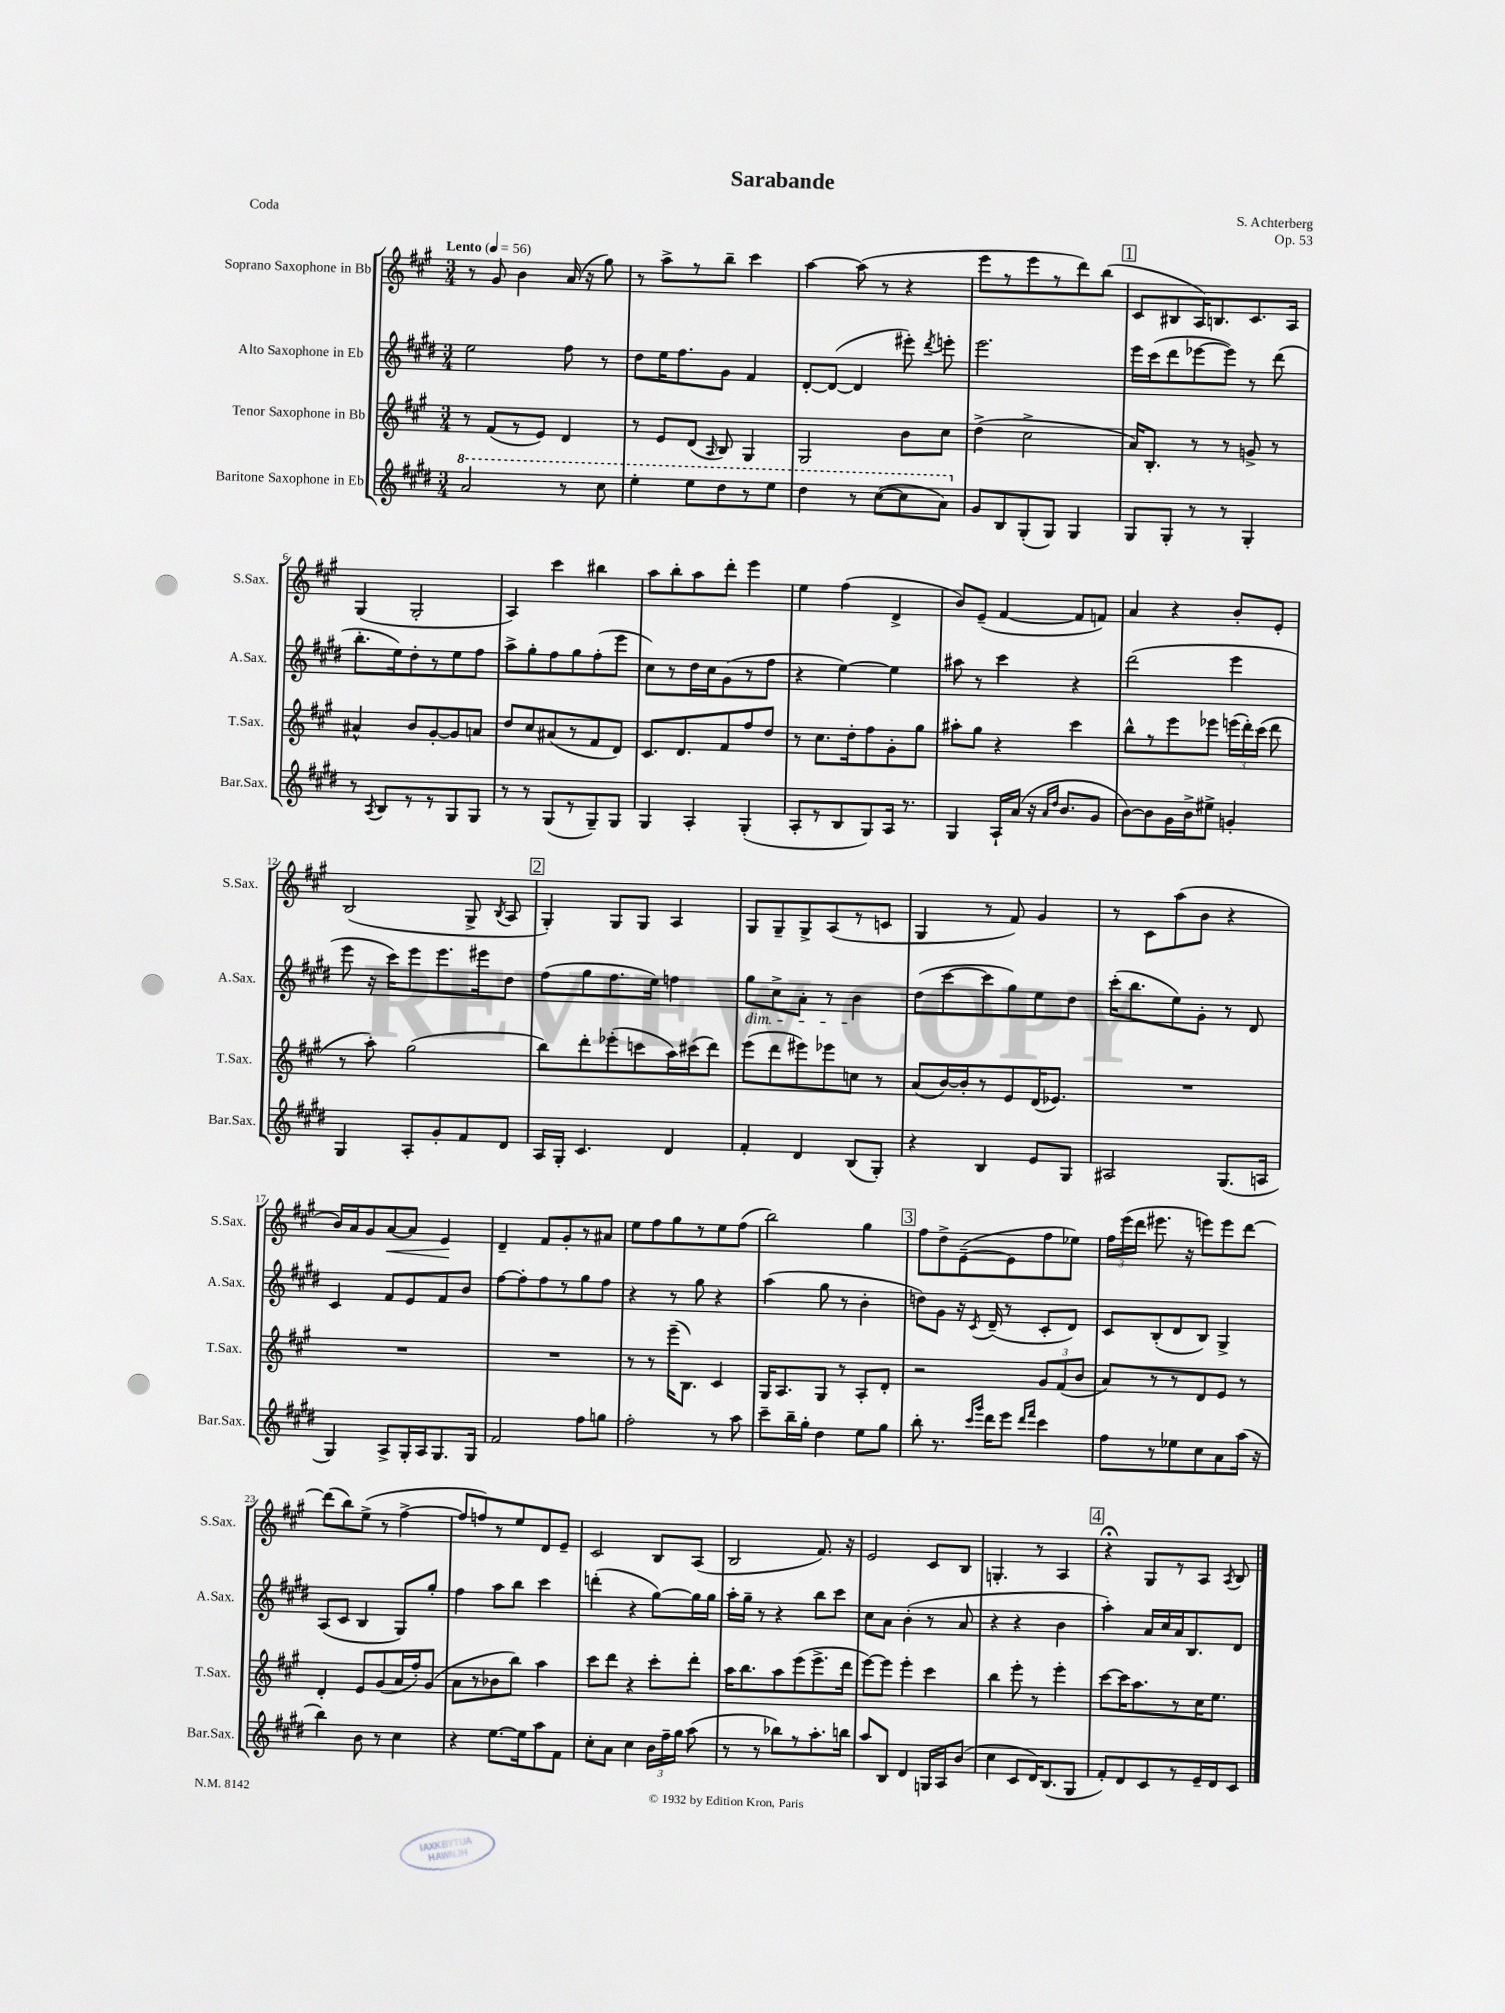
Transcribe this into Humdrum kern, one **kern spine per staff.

**kern	**kern	**kern	**kern	**dynam
*part4	*part3	*part2	*part1	*part1
*staff4	*staff3	*staff2	*staff1	*staff1
*I"Baritone Saxophone in Eb	*I"Tenor Saxophone in Bb	*I"Alto Saxophone in Eb	*I"Soprano Saxophone in Bb	*
*I'Bar.Sax.	*I'T.Sax.	*I'A.Sax.	*I'S.Sax.	*
*clefG2	*clefG2	*clefG2	*clefG2	*
*k[f#c#g#d#]	*k[f#c#g#]	*k[f#c#g#d#]	*k[f#c#g#]	*
*M3/4	*M3/4	*M3/4	*M3/4	*
*MM56	*MM56	*MM56	*MM56	*
*8va	*	*	*	*
=1	=1	=1	=1	=1
!	!	!	!LO:TX:a:B:t=Lento	!
2aa/	8r	2ee\	8r	.
.	(8f#/L	.	8g#/	.
.	8r	.	4b\	.
.	8e/J)	.	.	.
8r	4d/	8ff#\	(16a/	.
.	.	.	16r	.
8ccc#\	.	8r	8gg#\)	.
=2	=2	=2	=2	=2
4eee'\	8r	8dd#\L	8r	.
.	8e/L	16ee\K	8aa^\L	.
.	.	8.ff#\	.	.
8eee\L	(8d/J	.	8r	.
.	16qqA/	.	.	.
8ddd#\	8B/)	8g#\J	8bb~\J	.
8r	4G#/	4f#/	4ccc#\	.
8eee\J	.	.	.	.
=3	=3	=3	=3	=3
4ddd#\	2G#/	[8d#'/L	[4aa\	.
.	.	(8d#/J_	.	.
8r	.	4d#/]	(8aa\]	.
([8ccc#\L	.	.	8r	.
8ccc#\]	8b\L	8eee#X'\)	4r	.
.	.	8qddd#/	.	.
8aa\J)	8cc#\J	8eeen'\	.	.
=4	=4	=4	=4	=4
*X8va	*	*	*	*
8g#/L	(4dd^\	2.eee\	8eee\L	.
8B/	.	.	8r	.
(8G#'/	2cc#^\	.	8eee\	.
8G#/J)	.	.	8r	.
4G#/	.	.	8ddd\)	.
.	.	.	(8bb\J	.
!!LO:REH:place=s1:t=1
=5	=5	=5	=5	=5
8G#/L	16a/KL)	16eee\LL	8c#/L	.
.	8.B'/J	(16ccc#\J	.	.
8G#'/J	.	8ddd#\	8B#X/	.
8r	8r	[8eee-X\	16A/K)	.
.	.	.	8.Bn/	.
8r	8r	8eee-\J])	.	.
4G#'/	8gn^/	8r	8.c#/	.
.	8r	(8ddd#\	.	.
.	.	.	16A/Jk	.
!!LO:LB:g=z
=6	=6	=6	=6	=6
8r	4a#X^^/	8.bb'\L	(4G#/	.
8qA/	.	.	.	.
8B/L	.	.	.	.
.	.	16ee\k)	.	.
8r	8b/L	8dd#'\	2G#'/	.
8r	[8g#'/	8r	.	.
8G#/	8g#/]	8ee\	.	.
8G#/J	8an/J	8ff#\J	.	.
=7	=7	=7	=7	=7
8r	8dd/L	8aa^\L	4A/)	.
8r	8cc#/	8gg#'\	.	.
(8G#/L	(8a#X/	8ff#\	4ccc#\	.
8r	8r	8gg#\	.	.
8G#~/)	8f#/	(8ff#'\	4bb#X\	.
8G#/J	8d/J)	8eee\J	.	.
=8	=8	=8	=8	=8
4G#/	8.c#/L	8cc#\L)	8aa\L	.
.	.	8r	8bb'\	.
.	8.d/	.	.	.
4A'/	.	16dd#\L	8aa\	.
.	.	16cc#\J	.	.
.	8f#/	(8g#\	8ddd'\J	.
(4G#'/	8ff#/	8r	4eee\	.
.	8dd/J	8ff#\J	.	.
=9	=9	=9	=9	=9
8A'/L	8r	4r	4ee\	.
8r	8.cc#\L	.	.	.
8B/	.	[4ee\)	(4ff#\	.
.	16dd'\k	.	.	.
8G#/)	8ff#\	.	.	.
16A/Jk	8g#'\	4ee\]	4d^/	.
8.r	.	.	.	.
.	8gg#\J	.	.	.
=10	=10	=10	=10	=10
4G#/	8aa#X'\L	8aa#X\	8b/L)	.
.	8gg#\J	8r	(8e~/J	.
16A`/LL	4r	4ccc#\	[4f#/	.
(16a/JJ	.	.	.	.
16r	.	.	.	.
16qqa/LL	.	.	.	.
16qqdd#/JJ	.	.	.	.
8.b/L	.	.	.	.
.	4ccc#\	4r	8f#/L]	.
8g#/J	.	.	8fn/J)	.
=11	=11	=11	=11	=11
[8b\L)	8bb^^\L	(2ddd#\	4a/	.
8b\]	8r	.	.	.
16g#\L	8eee\	.	4r	.
16b^\J	.	.	.	.
8ee#X^\J	8eee-X\J	.	.	.
4gn'/	(24eeen\LL	4eee\	8b'/L	.
.	24ddd'\)	.	.	.
.	(24ccc#\JJ	.	.	.
.	8ddd\	.	8e'/J	.
!!LO:LB:g=z
=12	=12	=12	=12	=12
4G#/	8r	8eee\	(2B/	.
.	8aa'\)	16r	.	.
.	.	16ccc#\KL)	.	.
8A'/L	(2gg#\	8eee\	.	.
8g#'/	.	8.eee\	.	.
8f#/	.	.	8G#^/	.
.	.	16eee#X\k	.	.
.	.	.	8qB/	.
8d#/J	.	8dd#\J	8A/	.
!!LO:REH:place=s1:t=2
=13	=13	=13	=13	=13
16A/LL	8bb\L)	(8ff#\L	4G#'/)	.
16G#'/JJ	.	.	.	.
4.c#/	8ddd'\	8gg#\	.	.
.	(8eee-X'\	8.ff#\	8G#/L	.
.	8cccn\	.	8G#/J	.
.	.	16ee\Jk)	.	.
4d#/	16aa\L)	4ffn\	4A/	.
.	(16ccc#X\J	.	.	.
.	8ddd\J)	.	.	.
=14	=14	=14	=14	=14
!	!	!LO:TX:b:i:t=dim.	!	!
4f#'/	(8eee\L	8gg#\L	8G#/L	.
.	8ddd\	8cc#^\	8G#~/	.
4d#/	8eee#X\)	8a'\J	8G#^/	.
.	8eee-X\	8r	(8A/	.
(8B/L	8ccn\J	4b\	8r	.
8G#'/J)	8r	.	8cn/J	.
=15	=15	=15	=15	=15
4r	(8a/L	(8dd#\L	4G#/	.
.	[16b/L)	[8ccc#\	.	.
.	16b'/J]	.	.	.
4B/	8r	8ccc#\]	8r	.
.	8e/	8gg#\)	8f#/)	.
8e/L	(16d/K	8ee\	4g#/	.
.	8.e-X/J)	.	.	.
8G#/J	.	8dd#\J	.	.
=16	=16	=16	=16	=16
2A#X/	2.r	(16ccc#'\KL	8r	.
.	.	8.bb\	.	.
.	.	.	8c#\L	.
.	.	8ee\)	(8aa\	.
.	.	8g#'\J	8b\J	.
(8.G#/L	.	8r	4r	.
.	.	8d#/	.	.
16An/Jk	.	.	.	.
!!LO:LB:g=z
=17	=17	=17	=17	=17
4G#/)	2.r	4c#/	16b/LL)	.
.	.	.	16a/J	.
.	.	.	8g#/	.
!	!	!	!	!LO:HP:b
8A^/L	.	8f#/L	[8a/	<
16G#'/L	.	8e/	8a/J]	.
16A/J	.	.	.	.
8.G#/	.	8f#/	4e/	.
.	.	8b/J	.	.
16G#/Jk	.	.	.	.
.	.	.	.	[
=18	=18	=18	=18	=18
2f#/	2.r	[8ff#\L	4d~/	.
.	.	8ff#'\]	.	.
.	.	8ff#\	8f#/L	.
.	.	8r	8g#'/	.
8ff#\L	.	8gg#\	8r	.
8ggn\J	.	8ff#\J	8a#X/J	.
=19	=19	=19	=19	=19
2ff#'\	8r	4r	8ee\L	.
.	8r	.	8ff#\	.
.	(16eee~\KL	8r	8gg#\	.
.	8.B\J)	.	.	.
.	.	8gg#\	8r	.
8r	4c#/	4r	8ee\	.
8aa\	.	.	(8ff#\J	.
=20	=20	=20	=20	=20
8ccc#~\L	16G#/KL	(4aa\	2bb\)	.
.	8.A/	.	.	.
16bb~\L	.	.	.	.
16gg#'\JJ	.	.	.	.
4dd#\	8G#/J	8gg#\	.	.
.	8r	8r	.	.
8ee\L	8A'/L	4b'\	4gg#\	.
8gg#\J	8d'/J	.	.	.
!!LO:REH:place=s1:t=3
=21	=21	=21	=21	=21
8bb'\	2r	8ddn\L)	8ff#\L	.
8.r	.	8g#\J	8dd^\	.
.	.	16r	([8e~\	.
16qqccc#/LL	.	.	.	.
16qqggg#/JJ	.	8qc#/	.	.
16ddd#\KL	.	(16d#~/	.	.
8eee\J	.	8r	8e\]	.
16qqddd#/LL	.	.	.	.
16qqfff#/JJ	.	.	.	.
4ccc#\	12g#/L	8c#'/L	8ff#\	.
.	(12f#/	.	.	.
.	.	8d#/J)	8ee-X\J)	.
.	12b/J	.	.	.
=22	=22	=22	=22	=22
8ff#\L	8a/L)	8c#/L	24ff#\LL	.
.	.	.	(24eee\	.
.	.	.	24ddd\JJ	.
8r	8r	(8B'/	8.eee#X\	.
8ee-X\	8r	8d#/	.	.
.	.	.	16r	.
8cc#\	8d/	8B/J)	8eeen\L)	.
8a\	8e/J	4G#^/	8eee\	.
(16aa\Jk	8r	.	[8ddd\J	.
16r	.	.	.	.
!!LO:LB:g=z
=23	=23	=23	=23	=23
4bb\)	4d'/	(8A/L	(8ddd\L]	.
.	.	8c#/J	8bb\)	.
8b\	8e/L	4B/	(8ee^\J	.
8r	(8g#/	.	8r	.
4cc#\	16a/L	8G#/L)	[4ff#^\	.
.	16ff#'/J)	.	.	.
.	(8g#/J	8gg#'/J	.	.
=24	=24	=24	=24	=24
4r	8a\L	4ff#\	8ff#/L]	.
.	8r	.	8ffn/)	.
[8.ee\L	8b-X\	8aa\L	8r	.
.	8bb\J)	8bb\J	8ee/	.
16ee\k]	.	.	.	.
8aa\	4aa\	4ccc#\	8d/	.
8f#\J	.	.	8e~/J	.
=25	=25	=25	=25	=25
8cc#'\L	8ccc#\L	(4dddn'\	2c#/	.
8a\J	8ddd\J	.	.	.
4cc#\	4r	4r	.	.
24b\LL	8ccc#'\L	[8gg#\L)	8B/L	.
24ff#~\	.	.	.	.
24gg#\JJ	.	.	.	.
(8aa\	8ddd'\J	16gg#\L]	(8A/J	.
.	.	16gg#\JJ	.	.
=26	=26	=26	=26	=26
8r	16aa\KL	16aa'\LL	2B/	.
.	8.bb\	16gg#~\JJ	.	.
8r	.	8r	.	.
8bb-X\L)	8aa\	4r	.	.
8r	(8eee\	.	.	.
8.aa'\	8.eee^\	8bb\L	8.f#/)	.
.	.	8ccc#\J	.	.
16bbn\Jk	16ddd\Jk	.	16r	.
=27	=27	=27	=27	=27
8aa/L	[8eee\L)	8cc#\L	2e/	.
8B/J	8eee\J]	8a\J	.	.
4d#/	4eee'\	(4b'\	.	.
16Gn/LL	4ccc#\	8r	8c#/L	.
16A/J	.	.	.	.
(8b/J	.	8a/	8B/J	.
=28	=28	=28	=28	=28
4cc#\	4bb\	4r	4.Gn'/	.
8c#/L	8eee'\	4r	.	.
16d#/K)	8r	.	8r	.
(8.B/	.	.	.	.
.	4eee'\	4b\	4A/	.
8G#/J	.	.	.	.
!!LO:REH:place=s1:t=4
=29	=29	=29	=29	=29
8f#'/L)	[8ccc#\L	4aa'\)	4r;<	.
8d#/	16ccc#\K]	.	.	.
.	8.aa\	.	.	.
8c#/	.	16a/LL	8G#/L	.
.	.	16cc#/	.	.
8r	8r	16a/J	8r	.
.	.	8.B/	.	.
16e~/L	16cc#\K	.	8A/J	.
16d#/J	8.ee\J	.	.	.
.	.	.	8qA/	.
8c#/J	.	8d#/J	8B/	.
==	==	==	==	==
*-	*-	*-	*-	*-
